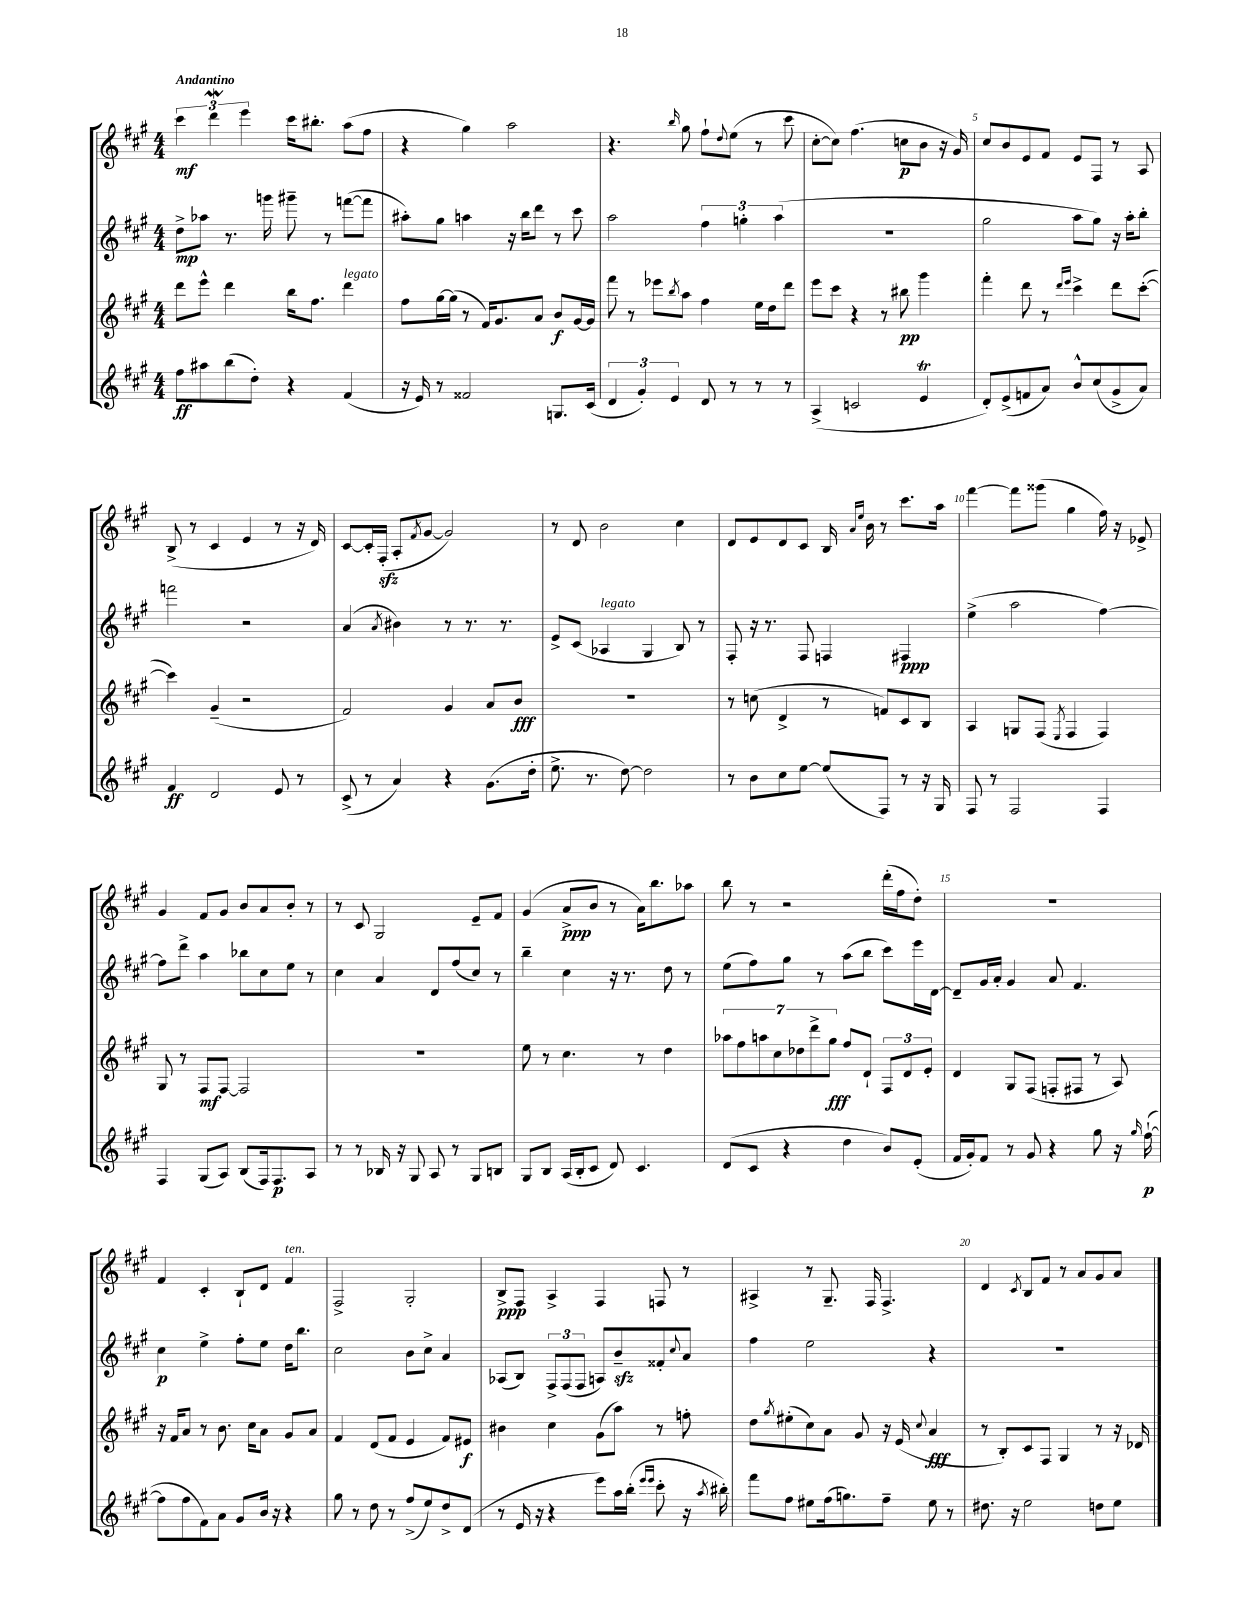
<<
\new StaffGroup <<
\new Staff = "s0" {
    \clef treble \key a \major \numericTimeSignature \time 4/4 \tempo "Andantino"
    \tuplet 3/2 { cis'''4\mf d'''4\mordent e'''4 } cis'''16 bis''8.-. a''8( fis''8 |
    r4 gis''4) a''2 |
    r4. \grace { b''16 } gis''8 fis''8-! \appoggiatura { d''8 } e''8( r8 cis'''8 |
    cis''8~-. cis''8) fis''4.( c''8\p b'8 r16 gis'16) |
    cis''8 b'8 e'8 fis'8 e'8 fis8 r8 a8 |
    b8->( r8 cis'4 e'4 r8 r16 d'16) |
    cis'8~ cis'16-. fis16-.\sfz( a8-. \acciaccatura { fis'8 } gis'8~ gis'2) |
    r8 d'8 b'2 cis''4 |
    d'8 e'8 d'8 cis'8 b16 \grace { a'16 e''16 } b'16 r8 cis'''8. a''16 |
    fis'''4~ fis'''8 gisis'''8( gis''4 fis''16) r16 ees'8-> |
    gis'4 fis'8 gis'8 b'8 a'8 b'8-. r8 |
    r8 cis'8 gis2 e'8-- fis'8 |
    gis'4( a'8->\ppp b'8 r8 a'16) b''8. aes''8 |
    b''8 r8 r2 d'''16-.( fis''16 d''8-.) |
    R1 |
    fis'4 cis'4-. b8-! d'8 fis'4^\markup { \italic "ten." } |
    fis2-> gis2-. |
    b8->\ppp fis8 a4-> fis4 f8 r8 |
    ais4-> r8 gis8.-- fis16 fis4.-> |
    d'4 \acciaccatura { cis'8 } b8 fis'8 r8 a'8 gis'8 a'8 \bar "|." |
}
\new Staff = "s1" {
    \clef treble \key a \major \numericTimeSignature \time 4/4
    d''8->\mp aes''8 r8. g'''16 gis'''8-- r8 f'''8~( f'''8 |
    ais''8-.) gis''8 a''4 r16 b''16 d'''8 r8 cis'''8 |
    a''2 \tuplet 3/2 { fis''4 g''4-. a''4( } |
    R1 |
    gis''2 a''8 gis''8) r16 a''16-. b''8-. |
    f'''2 r2 |
    a'4( \acciaccatura { a'8 } bis'4) r8 r8. r8. |
    e'8-> cis'8( aes4^\markup { \italic "legato" } gis4 b8) r8 |
    fis8-. r16 r8. fis8 f4 fis4\ppp |
    e''4->( a''2 fis''4~) |
    fis''8 d'''8-> a''4 bes''8 cis''8 e''8 r8 |
    cis''4 a'4 d'8 fis''8( cis''8) r8 |
    b''4-- cis''4 r16 r8. d''8 r8 |
    e''8( fis''8) gis''8 r8 a''8( b''8 cis'''8) e'''16 d'16~ |
    d'8-- gis'16 a'16-. gis'4 a'8 fis'4. |
    cis''4\p e''4-> fis''8-. e''8 d''16 b''8. |
    cis''2 b'8 cis''8-> a'4 |
    aes8( b8) \tuplet 3/2 { fis8-> fis8( fis8 } a8) b'8--\sfz fisis'8-. \appoggiatura { cis''8 } a'8 |
    fis''4 e''2 r4 |
    R1 \bar "|." |
}
\new Staff = "s2" {
    \clef treble \key a \major \numericTimeSignature \time 4/4
    d'''8 e'''8-^ d'''4 b''16 fis''8. d'''4^\markup { \italic "legato" } |
    fis''8 gis''16~ gis''16( r8 fis'16) gis'8. a'8 b'8\f gis'16~ gis'16 |
    fis'''8 r8 ees'''8 \acciaccatura { b''8 } a''8 fis''4 e''16 d''16 d'''8 |
    e'''8 cis'''8 r4 r8 bis''8\pp gis'''4 |
    fis'''4-. d'''8 r8 \grace { d'''16 e'''16 } cis'''4-> d'''8 cis'''8~-.( |
    cis'''4) gis'4--( r2 |
    fis'2) gis'4 a'8 b'8\fff |
    R1 |
    r8 c''8( d'4-> r8 f'8) cis'8 b8 |
    a4 g8 fis8( \acciaccatura { e8 } fis4 fis4) |
    gis8 r8 fis8\mf fis8~ fis2 |
    R1 |
    e''8 r8 cis''4. r8 d''4 |
    \tuplet 7/4 { aes''8 fis''8 a''8 cis''8 des''8 d'''8-> gis''8\fff } fis''8 d'8-! \tuplet 3/2 { fis8 d'8 e'8-. } |
    d'4 gis8 fis8( f8-. fis8 r8 a8) |
    r16 fis'16 a'8 r8 b'8. cis''16 a'8 gis'8 a'8 |
    fis'4 d'8( fis'8 e'4 fis'8) eis'8\f |
    bis'4 cis''4 gis'8( a''8) r8 f''8-. |
    d''8 \acciaccatura { gis''8 } eis''8-.( cis''8) a'8 gis'8 r16 e'16( \appoggiatura { cis''8 } a'4\fff |
    r8 b8-.) cis'8 fis8 gis4 r8 r16 des'16 \bar "|." |
}
\new Staff = "s3" {
    \clef treble \key a \major \numericTimeSignature \time 4/4
    fis''8\ff ais''8 b''8( d''8-.) r4 fis'4( |
    r16 e'16) r8 fisis'2 g8. cis'16( |
    \tuplet 3/2 { d'4 gis'4-.) e'4 } d'8 r8 r8 r8 |
    a4->( c'2 e'4\trill |
    d'8-.) e'8->( f'8 a'8) b'8-^ cis''8( gis'8-> a'8) |
    fis'4\ff d'2 e'8 r8 |
    cis'8->( r8 a'4) r4 gis'8.( d''16-. |
    e''8.-> r8. d''8~) d''2 |
    r8 b'8 cis''8 e''8~ e''8( fis8) r8 r16 gis16 |
    fis8 r8 fis2 fis4 |
    fis4 gis8( a8) b8( fis16) fis8.\p a8 |
    r8 r8 bes16 r16 gis8 a8 r8 gis8 b8 |
    gis8 b8 a16( b16-. cis'8 d'8) cis'4. |
    d'8( cis'8 r4 d''4 b'8) e'8-.( |
    fis'16 gis'16-.) fis'8 r8 gis'8 r4 gis''8 r16 \grace { gis''16 } fis''16~-!\p( |
    fis''8 fis''8 fis'8) a'8 gis'8 b'16 r16 r4 |
    gis''8 r8 d''8 r8 fis''8->( e''8) d''8-> d'8( |
    r8 e'16 r16 r4 e'''8) a''16 b''16-.( \grace { e'''16 e'''16 } cis'''8-. r16 \acciaccatura { a''8 } bis''16-.) |
    fis'''8 fis''8 eis''8 fis''16( g''8.) fis''8-- eis''8 r8 |
    dis''8. r16 e''2 d''8 e''8 \bar "|." |
}
>>
>>
\layout { \context { \Score \override BarNumber.break-visibility = ##(#f #t #t) barNumberVisibility = #(every-nth-bar-number-visible 5) } }
